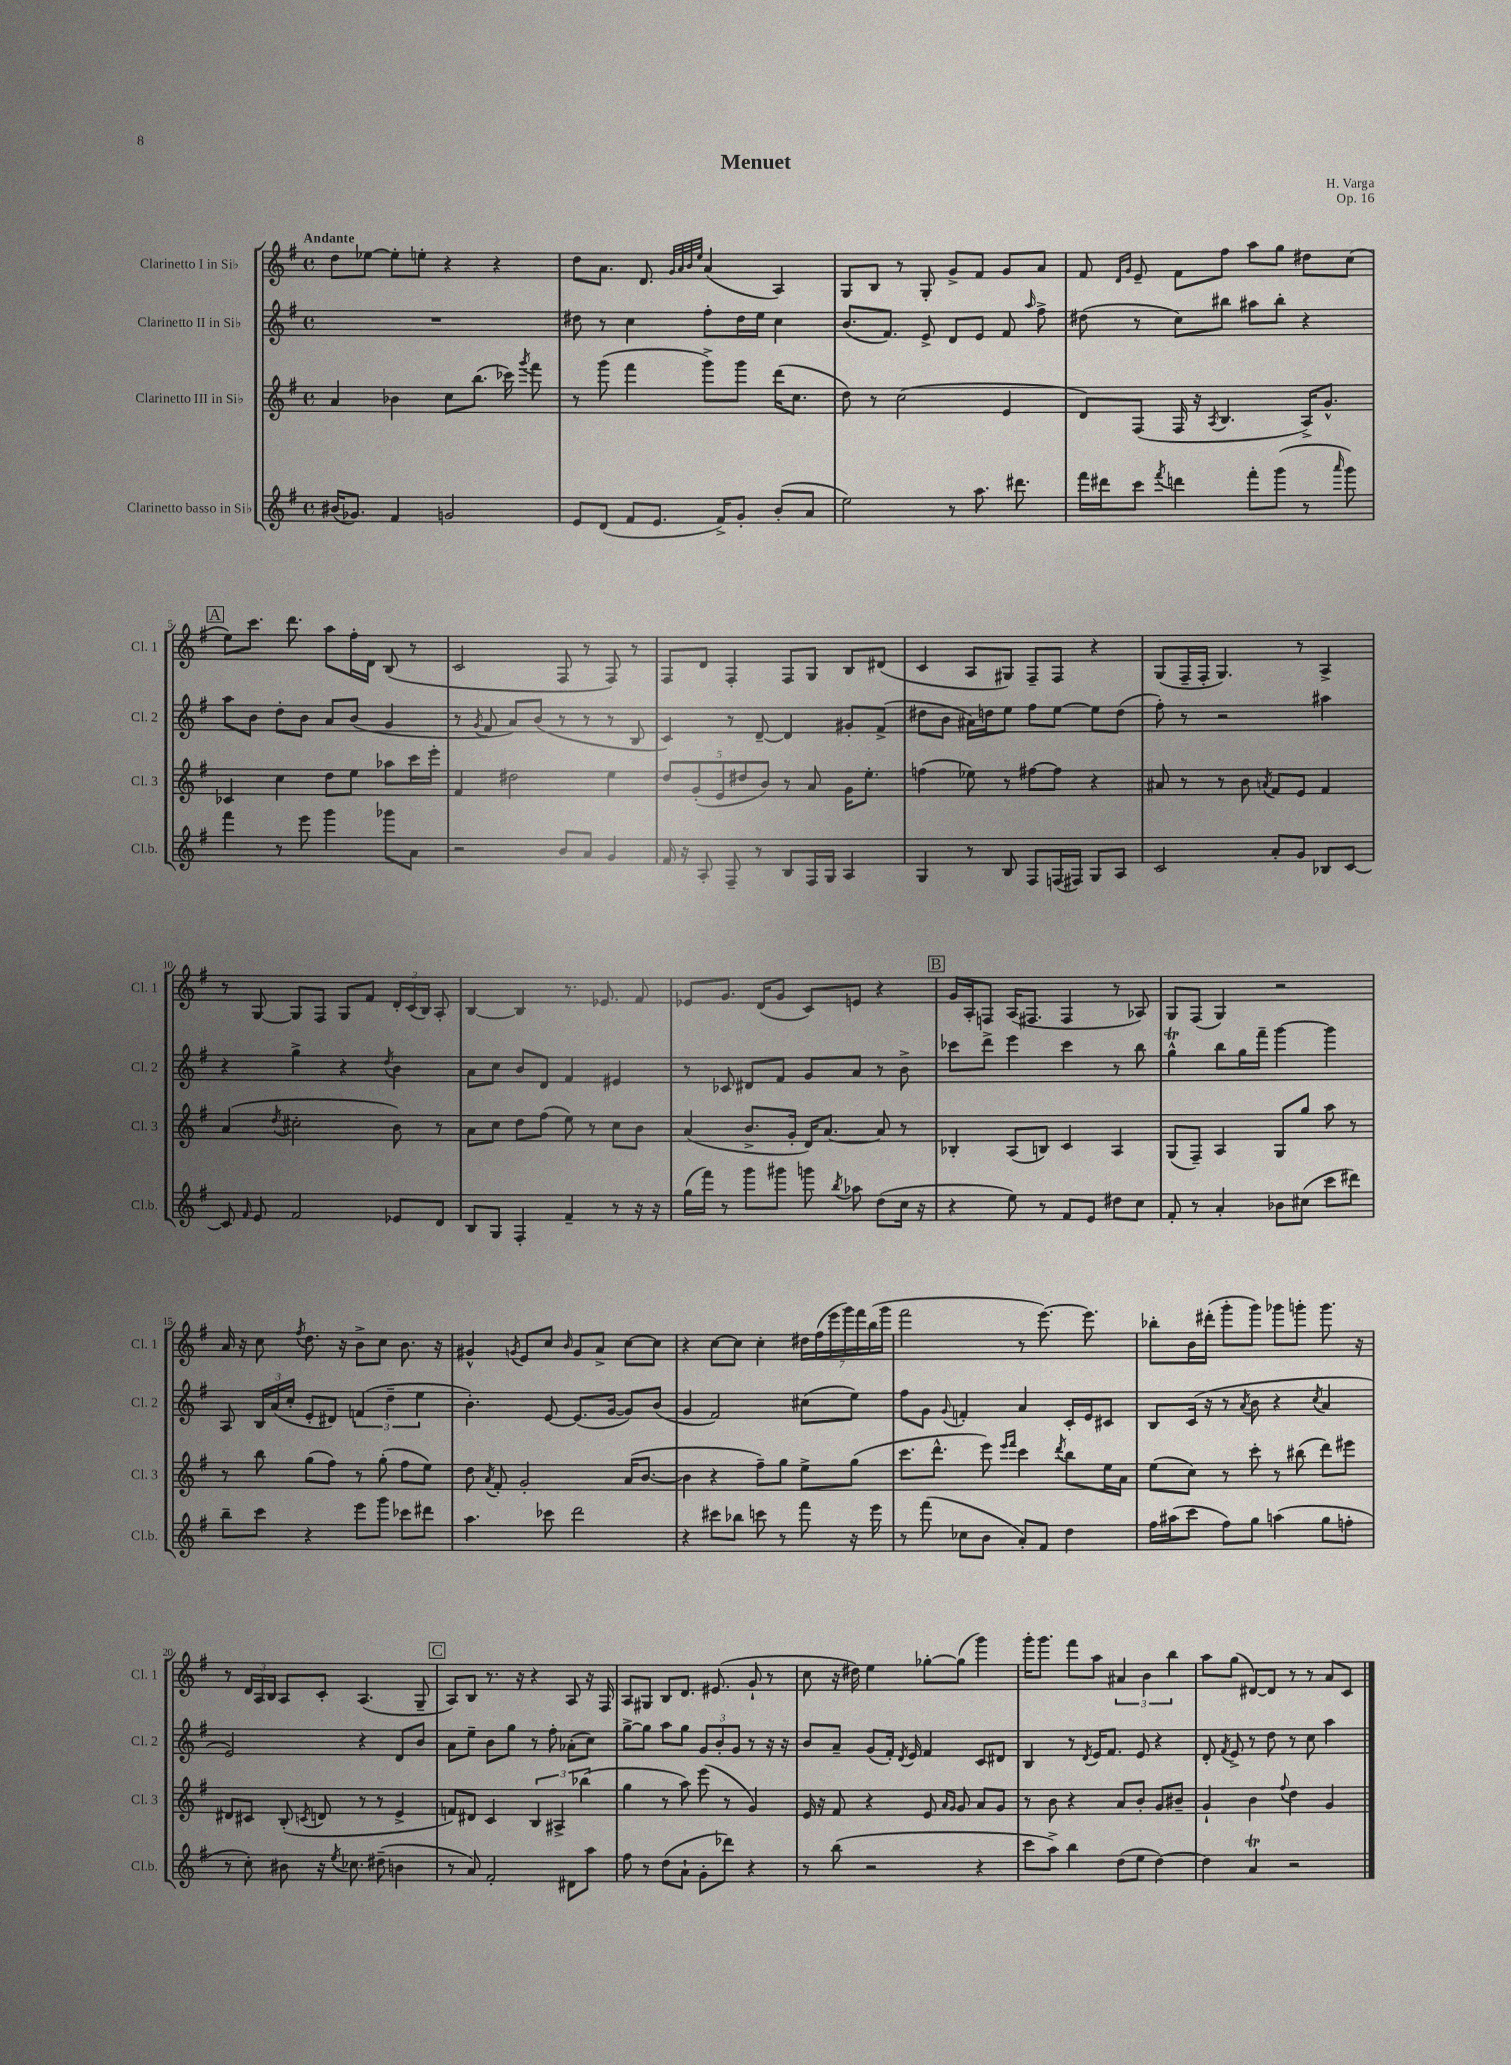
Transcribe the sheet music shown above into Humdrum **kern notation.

**kern	**kern	**kern	**kern
*staff4	*staff3	*staff2	*staff1
*clefG2	*clefG2	*clefG2	*clefG2
*k[f#]	*k[f#]	*k[f#]	*k[f#]
*M4/4	*M4/4	*M4/4	*M4/4
*met(c)	*met(c)	*met(c)	*met(c)
(16b#	4a	1r	8dd
8.g-)	.	.	.
.	.	.	[8ee-
4f#	4b-	.	8ee-']
.	.	.	8ee'
2g	8cc	.	4r
.	(8.bb	.	.
.	.	.	4r
.	16ccc-)	.	.
.	8qggg	.	.
.	8fff#	.	.
=	=	=	=
8e	8r	8dd#	8dd
(8d	(8ggg	8r	8.a
8f#	4fff#	4cc	.
.	.	.	8.d
8.e	.	.	.
.	.	.	32qqg
.	.	.	32qqa
.	.	.	32qqb
.	.	.	32qqee
.	8ggg^)	8ff#'	(4a
16f#^)	.	.	.
8g'	8ggg	16dd#	.
.	.	16ee	.
(8b'	(16ddd	4cc	4A)
.	8.cc	.	.
8a	.	.	.
=	=	=	=
2ee)	8dd)	(8.b	8G
.	8r	.	8B
.	.	8.f#)	.
.	(2cc	.	8r
.	.	8e^	8G'
8r	.	8d	8g^
8.aa	.	8e	8f#
.	4e	8f#	8g
8.ddd#	.	.	.
.	.	16qqaa	.
.	.	8ff#^	8a
=	=	=	=
16fff#	8d)	(8dd#	8f#
16ddd#	.	.	.
.	.	.	16qqd
.	.	.	16qqg
8ccc	(8F#	8r	8e~
8qfff#	.	.	.
4ddd	16F#	8cc)	8f#
.	16r	.	.
.	8qA	.	.
.	4.B	8bb#	8ff#
8fff#'	.	8aa#	8aa
(8ggg	.	8bb#'	8gg
8r	16A^)	4r	8dd#
.	8.g^^	.	.
16qqaaa	.	.	.
8ggg)	.	.	(8cc
=	=	=	=
4fff#	4c-	8aa	8ee)
.	.	8b	8.ccc
8r	4cc	8dd'	.
.	.	.	8.ddd
8eee	.	8b	.
4ggg	8dd	8a	8aa
.	8ee	(8b	16ff#'
.	.	.	16d
8ggg-	8aa-	4g	(8B
8a	16ccc	.	8r
.	16eee'	.	.
=	=	=	=
2r	4f#	8r	2c
.	.	8qg	.
.	.	8f#	.
.	2dd#	8a)	.
.	.	(8b	.
8b	.	8r	8F#
8a	.	8r	8r
4g	4ee	8r	8F#)
.	.	8B	8r
=	=	=	=
16f#	10dd	4c)	8F#
16r	.	.	.
.	(10g'	.	.
8A'	.	.	8d
.	10e	.	.
8F#~	.	8r	4F#'
.	10dd#	.	.
8r	.	[8d~	.
.	10b)	.	.
8B	8r	4d]	8F#
16F#	8a	.	8G
16G	.	.	.
4A	16g	8g#'	8B
.	8.ee'	.	.
.	.	(8f#^	(8d#
=	=	=	=
4G	(4ff	8dd#	4c
.	.	8b	.
8r	8ee-)	16a#)	8A
.	.	16dd	.
8B	8r	8ee	8G#)
8F#	[8ff#	8ff#	8F#~
(16F	8ff#]	[8ee	8F#
16F#)	.	.	.
8G	4r	8ee]	4r
8A	.	(8dd	.
=	=	=	=
2c	8a#	8ff#')	(8G
.	8r	8r	16F#~
.	.	.	16F#'
.	8r	2r	4.G)
.	8b	.	.
.	8qa	.	.
8a'	8f#	.	.
8g	8e	.	8r
8B-	4f#	4aa#	4A^
[8c	.	.	.
=	=	=	=
8c]	(4a	4r	8r
16qqf#	.	.	.
8e	.	.	[8G
.	8qdd	.	.
2f#	2cc#'	4gg^	8G]
.	.	.	8F#
.	.	4r	8G
.	.	.	8f#
.	.	8qdd	.
8e-	8b)	4b	24d'
.	.	.	(24c
.	.	.	24B)
8d	8r	.	8A'
=	=	=	=
8B	8a	8a	[4B
8G	8cc	8cc	.
4F#'	8dd	8b	4B]
.	(8ff#	8d	.
4f#~	8ee)	4f#	8.r
.	8r	.	.
.	.	.	8.e-
8r	8cc	4e#	.
16r	8b	.	8f#
16r	.	.	.
=	=	=	=
(16gg	(4a	8r	8e-
16fff#)	.	.	.
8r	.	8c-	8.g
8ggg	8.b^	8d#	.
.	.	.	(16d
8ggg#	.	8f#	8g
.	16g'	.	.
8ggg	16d)	8g	8c)
.	[8.a	.	.
8qbb	.	.	.
8aa-	.	8a	8e
(8dd	8a]	8r	4r
16cc	8r	8b^	.
16r	.	.	.
=	=	=	=
4r	4B-'	8ccc-	16g
.	.	.	16A'
.	.	8ddd^	8F
8ee)	(8A	4eee	(16A
.	.	.	8.F#
8r	8B)	.	.
8f#	4c	4ccc-	4F#
8e	.	.	.
8dd#	4A	8r	8r
8cc	.	8bb	8A-)
=	=	=	=
8f#'	(8G	4gg^^	8G
8r	8F#~)	.	(8F#
4a'	4A	8bb	4G)
.	.	16gg	.
.	.	16fff#~	.
8b-	8G	[4ggg	2r
(8cc#	8gg	.	.
8ccc	8aa	4ggg]	.
8ddd#)	8r	.	.
=	=	=	=
8bb~	8r	8A	16a
.	.	.	16r
8ccc	8bb	24B	8cc
.	.	(24a	.
.	.	24cc'	.
.	.	.	8qff#
4r	(8gg	8e'	8.dd
.	8ff#)	8d#)	.
.	.	.	16r
8eee	8r	(6f	8b^
8ggg	(8gg'	.	8cc
.	.	6dd~	.
8ccc-	8ff#	.	8.b
.	.	6ee	.
8ddd#	8ee)	.	.
.	.	.	16r
=	=	=	=
4.aa	8dd	4.b')	4g#^^
.	8qa	.	.
.	8f#'	.	.
.	.	.	8qg
.	2g'	.	8e
8ccc-	.	[8e	8cc
.	.	.	16qqb
2ddd	.	(8.e]	8g
.	.	.	8a^
.	.	[16g	.
.	(16a	8g])	[8cc
.	[8.b	.	.
.	.	(8b	8cc]
=	=	=	=
4r	4b]	4g	4r
8ccc#	4r	2f#)	[8cc
8bb-	.	.	8cc]
8ccc	8ff#~)	.	4cc'
8r	8gg	.	.
8fff#	8ee^	(8cc#	28dd#
.	.	.	(28ff#
.	.	.	28eee
.	.	.	28ggg)
16r	(8gg	8ee)	.
.	.	.	28fff#
.	.	.	(28bb
16eee	.	.	.
.	.	.	28ggg
=	=	=	=
8r	8.ccc	8ff#	2fff#
(8fff#	.	8g	.
.	8.ddd^^	.	.
.	.	8qqg	.
8cc-	.	4f'	.
8b	8eee)	.	.
.	16qqeee	.	.
.	16qqfff#	.	.
8a')	4ccc	4a	8r
8f#	.	.	[8.eee)
.	8qddd	.	.
4dd	8bb	16c'	.
.	.	16e	8.eee]
.	16ee	8c#	.
.	16a	.	.
=	=	=	=
16ff#	(8ee	8B	8bb-'
(16aa#	.	.	.
8ccc	8cc)	(16c	16b
.	.	16r	(16ddd#'
8ff#)	8r	8r	8ggg'
.	.	8qa	.
8gg	8ccc'	8b	8ggg)
(4aa	8r	4r	8ggg-
.	(8bb#	.	8ggg'
.	.	8qcc	.
8gg	8ddd)	4a	8.ggg
8ff'	8eee#	.	.
.	.	.	16r
=	=	=	=
8r	8d#	2e)	8r
8cc')	8c#	.	24d
.	.	.	24A
.	.	.	24B
8b#	(8B'	.	8A
.	8qc	.	.
16r	8d	.	8c'
8qee	.	.	.
8.cc-	.	.	.
.	8r	4r	(4.A
(8dd#~	8r	.	.
4b	4e^	8d	.
.	.	8b	8G~
=	=	=	=
8r	8f)	8a	8A)
8a)	8d#	8ee~	8B
2f#'	4c	8b	8.r
.	.	8gg	.
.	.	.	16r
.	6B	8r	4r
.	.	8ff#'	.
.	6A#^	.	.
8d#	.	(8a-'	8A
.	(6bb-	.	.
8aa	.	8cc)	16r
.	.	.	16F#
=	=	=	=
8ff#	4gg	[8gg^	8A
8r	.	8gg]	8G#
(8dd	8r	8aa	8B
8a`	8aa)	8gg	8.d
8g'	(8eee	12g	.
.	.	.	(8.e#
.	.	12b'	.
8ddd-)	8r	.	.
.	.	12g	.
4r	4g)	8r	8g`
.	.	16r	8r
.	.	16r	.
=	=	=	=
8r	16e	8b	8cc
.	16r	.	.
(8bb	8f#	8a~	16r
.	.	.	16dd#)
2r	4r	(8g	4ee
.	.	16f#')	.
.	.	8qd	.
.	.	16e	.
.	8e	4f#	[8gg-'
.	16qqa	.	.
.	16qqg	.	.
.	8g	.	(8gg-]
4r	8a	8c	4ggg)
.	8g	8d#	.
=	=	=	=
8ccc	8r	4B	16ggg'
.	.	.	8.ggg
8aa^)	8b	.	.
4bb	4r	8r	8fff#
.	.	8qd	.
.	.	16e	8aa
.	.	8.f#	.
(8dd	8a	.	6a#
8ee	8b'	8e	.
.	.	.	6b
[4dd)	8g	4r	.
.	.	.	6bb
.	8b#~	.	.
=	=	=	=
4dd]	4g`	8d'	8aa
.	.	8qf#	.
.	.	8e^	(8gg
4a	4b	8r	[8d#)
.	.	8dd	8d#]
.	8qqff#	.	.
2r	4dd	8r	8r
.	.	8cc	8r
.	4g	4aa	8a
.	.	.	8c
==	==	==	==
*-	*-	*-	*-
